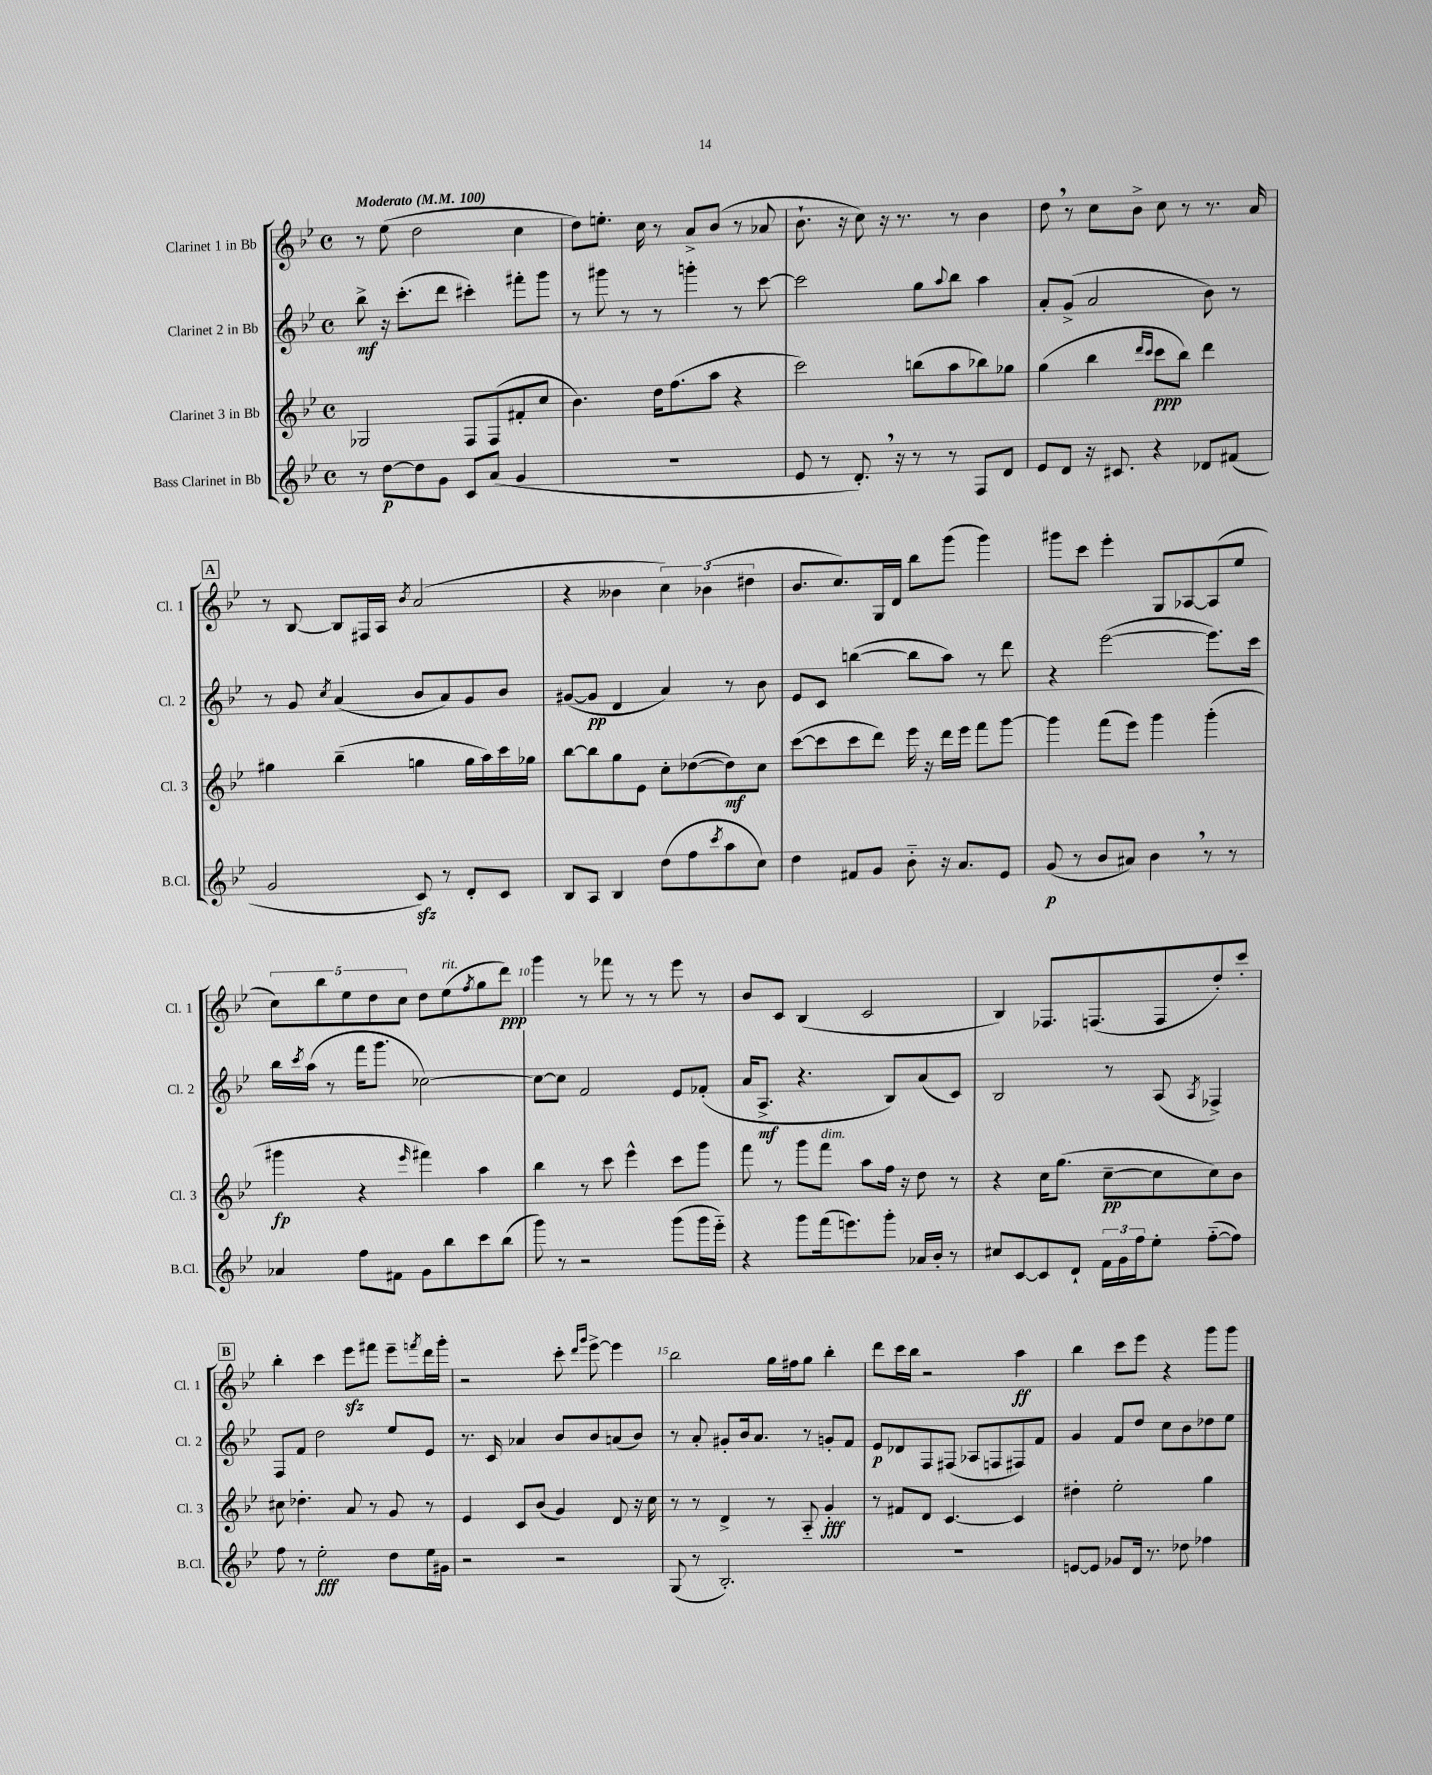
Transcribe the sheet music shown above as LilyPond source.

<<
\new StaffGroup <<
\new Staff = "s0" \with { instrumentName = "Clarinet 1 in Bb" shortInstrumentName = "Cl. 1" } {
    \clef treble \key bes \major \defaultTimeSignature \time 4/4 \tempo "Moderato" 4 = 100
    r8 ees''8( d''2 c''4 |
    d''8) e''8.-. c''16 r8 a'8-> bes'8( r8 aes'8 |
    bes'8.-! r16 c''8) r16 r8. r8 bes'4 |
    d''8 \breathe r8 c''8 bes'8-> c''8 r8 r8. a'16 |
    \mark \markup { \box "A" } r8 bes8~ bes8 fis16 a16 \acciaccatura { bes'8 } a'2( |
    r4 beses'4 \tuplet 3/2 { c''4) bes'4( dis''4 } |
    bes'8. c''8.) g16 d'16 bes''8 g'''8( g'''4) |
    gis'''8 c'''8 ees'''4-. g8 aes8~ aes8( ees''8 |
    \tuplet 5/4 { c''8) bes''8 ees''8 d''8 c''8 } d''8 ees''8^\markup { \italic "rit." }( \acciaccatura { f''8 } g''8 d'''8\ppp) |
    g'''4 r8 fes'''8 r8 r8 ees'''8 r8 |
    bes'8 c'8 bes4( c'2 |
    bes4) fes8. f8.( f8 d''8-.) c'''8-. |
    \mark \markup { \box "B" } bes''4-. c'''4 ees'''8\sfz fis'''8 ees'''8-- \acciaccatura { f'''8 } d'''16 g'''16-. |
    r2 c'''8-. \grace { d'''16 g'''16 } ees'''8~-> ees'''4 |
    bes''2 g''16 fis''16 g''8 bes''4-. |
    d'''8 c'''16 bes''16 r2 a''4\ff |
    bes''4 c'''8 ees'''8 r4 g'''8 g'''8 \bar "|." |
}
\new Staff = "s1" \with { instrumentName = "Clarinet 2 in Bb" shortInstrumentName = "Cl. 2" } {
    \clef treble \key bes \major \defaultTimeSignature \time 4/4
    bes''8->\mf r16 c'''8.-.( d'''8 cis'''4-.) fis'''8-. g'''8 |
    r8 gis'''8 r8 r8 g'''4-. r8 c'''8~ |
    c'''2 g''8 \appoggiatura { a''8 } bes''8 a''4 |
    a'8-. g'8->( a'2 bes'8) r8 |
    \mark \markup { \box "A" } r8 g'8 \acciaccatura { c''8 } a'4( bes'8 a'8) g'8 bes'8 |
    gis'8~( gis'8\pp d'4 a'4) r8 bes'8 |
    ees'8 c'8 b''4~( b''8 a''8) r8 d'''8 |
    r4 ees'''2~( ees'''8.) c'''16 |
    bes''16 \acciaccatura { c'''8 } a''16( r8 f'''16 g'''8. ces''2~) |
    ces''8~ ces''8 f'2 ees'8 fes'8-.( |
    a'16 a8.->\mf r4. bes8) a'8( c'8) |
    bes2 r8 a8( \acciaccatura { a8 } fes4->) |
    \mark \markup { \box "B" } f8 f'8 d''2 ees''8 ees'8 |
    r8. c'16 aes'4 bes'8 bes'8 a'8( bes'8) |
    r8 a'8-. gis'8-. bes'16 a'8. r8 g'8-. f'8 |
    ees'8\p des'8 f8 fis8( aes8 f8 fis8) f'8 |
    g'4 f'8 d''8 c''8 bes'8 des''8 ees''8 \bar "|." |
}
\new Staff = "s2" \with { instrumentName = "Clarinet 3 in Bb" shortInstrumentName = "Cl. 3" } {
    \clef treble \key bes \major \defaultTimeSignature \time 4/4
    ges2 f8 f8( fis'8-. c''8 |
    bes'4.) d''16 f''8.( a''8 r4 |
    c'''2) b''8( a''8 bes''8) ges''8 |
    g''4( bes''4 \grace { d'''16 c'''16 } c'''8\ppp bes''8) d'''4 |
    \mark \markup { \box "A" } gis''4 bes''4--( g''4 g''16 a''16) c'''16 ges''16 |
    bes''8~ bes''8 g''8 ees'8 c''8-. des''8~( des''8\mf) c''8 |
    c'''8~( c'''8 c'''8 d'''8) ees'''16 r16 d'''16 ees'''16 f'''8 g'''8~ |
    g'''4 f'''8( ees'''8) g'''4 g'''4-.( |
    gis'''4\fp r4 \grace { ees'''16 } fis'''4) a''4 |
    bes''4 r8 c'''8 ees'''4-^ c'''8 g'''8 |
    f'''8 r8 g'''8 f'''8^\markup { \italic "dim." } a''8 f''16 r16 d''8 r8 |
    r4 c''16 g''8.( c''8~--\pp c''8 c''8) bes'8 |
    \mark \markup { \box "B" } cis''8 des''4.-. a'8 r8 g'8 r8 |
    ees'4 c'8 bes'8( g'4) d'8 r16 c''16 |
    r8 r8 d'4-> r8 a8-_ g'4-.\fff |
    r8 fis'8 d'8 c'4.~ c'4 |
    dis''4-. ees''2-. g''4 \bar "|." |
}
\new Staff = "s3" \with { instrumentName = "Bass Clarinet in Bb" shortInstrumentName = "B.Cl." } {
    \clef treble \key bes \major \defaultTimeSignature \time 4/4
    r8 d''8~\p d''8 g'8 c'8 a'8( g'4 |
    R1 |
    ees'8 r8 d'8.-.) \breathe r16 r8 r8 f8 d'8 |
    ees'8 d'8 r16 cis'8. r4 des'8 fis'8( |
    \mark \markup { \box "A" } g'2 c'8\sfz) r8 d'8-. c'8 |
    bes8 a8 bes4 d''8( f''8 \acciaccatura { c'''8 } a''8 c''8) |
    d''4 fis'8 g'8 bes'8-_ r16 a'8. ees'8 |
    g'8\p( r8 bes'8 ais'8) bes'4 \breathe r8 r8 |
    aes'4 f''8 fis'8 g'8 bes''8 c'''8 bes''8( |
    g'''8) r8 r2 g'''8( g'''16 ees'''16-_) |
    r4 g'''8 f'''16( e'''8.) g'''8-. aes'16 bes'16-. r8 |
    cis''8 c'8~ c'8 d'8-! \tuplet 3/2 { f'16 g'16 f''16 } ees''8-. f''8~-_( f''8) |
    \mark \markup { \box "B" } f''8 r8 ees''2-.\fff d''8 ees''16 gis'16 |
    r2 r2 |
    g8( r8 bes2.-.) |
    R1 |
    e'8~ e'8 ges'8 d'16 r8. des''8 fes''4 \bar "|." |
}
>>
>>
\layout { \context { \Score \override BarNumber.break-visibility = ##(#f #t #t) barNumberVisibility = #(every-nth-bar-number-visible 5) } }
